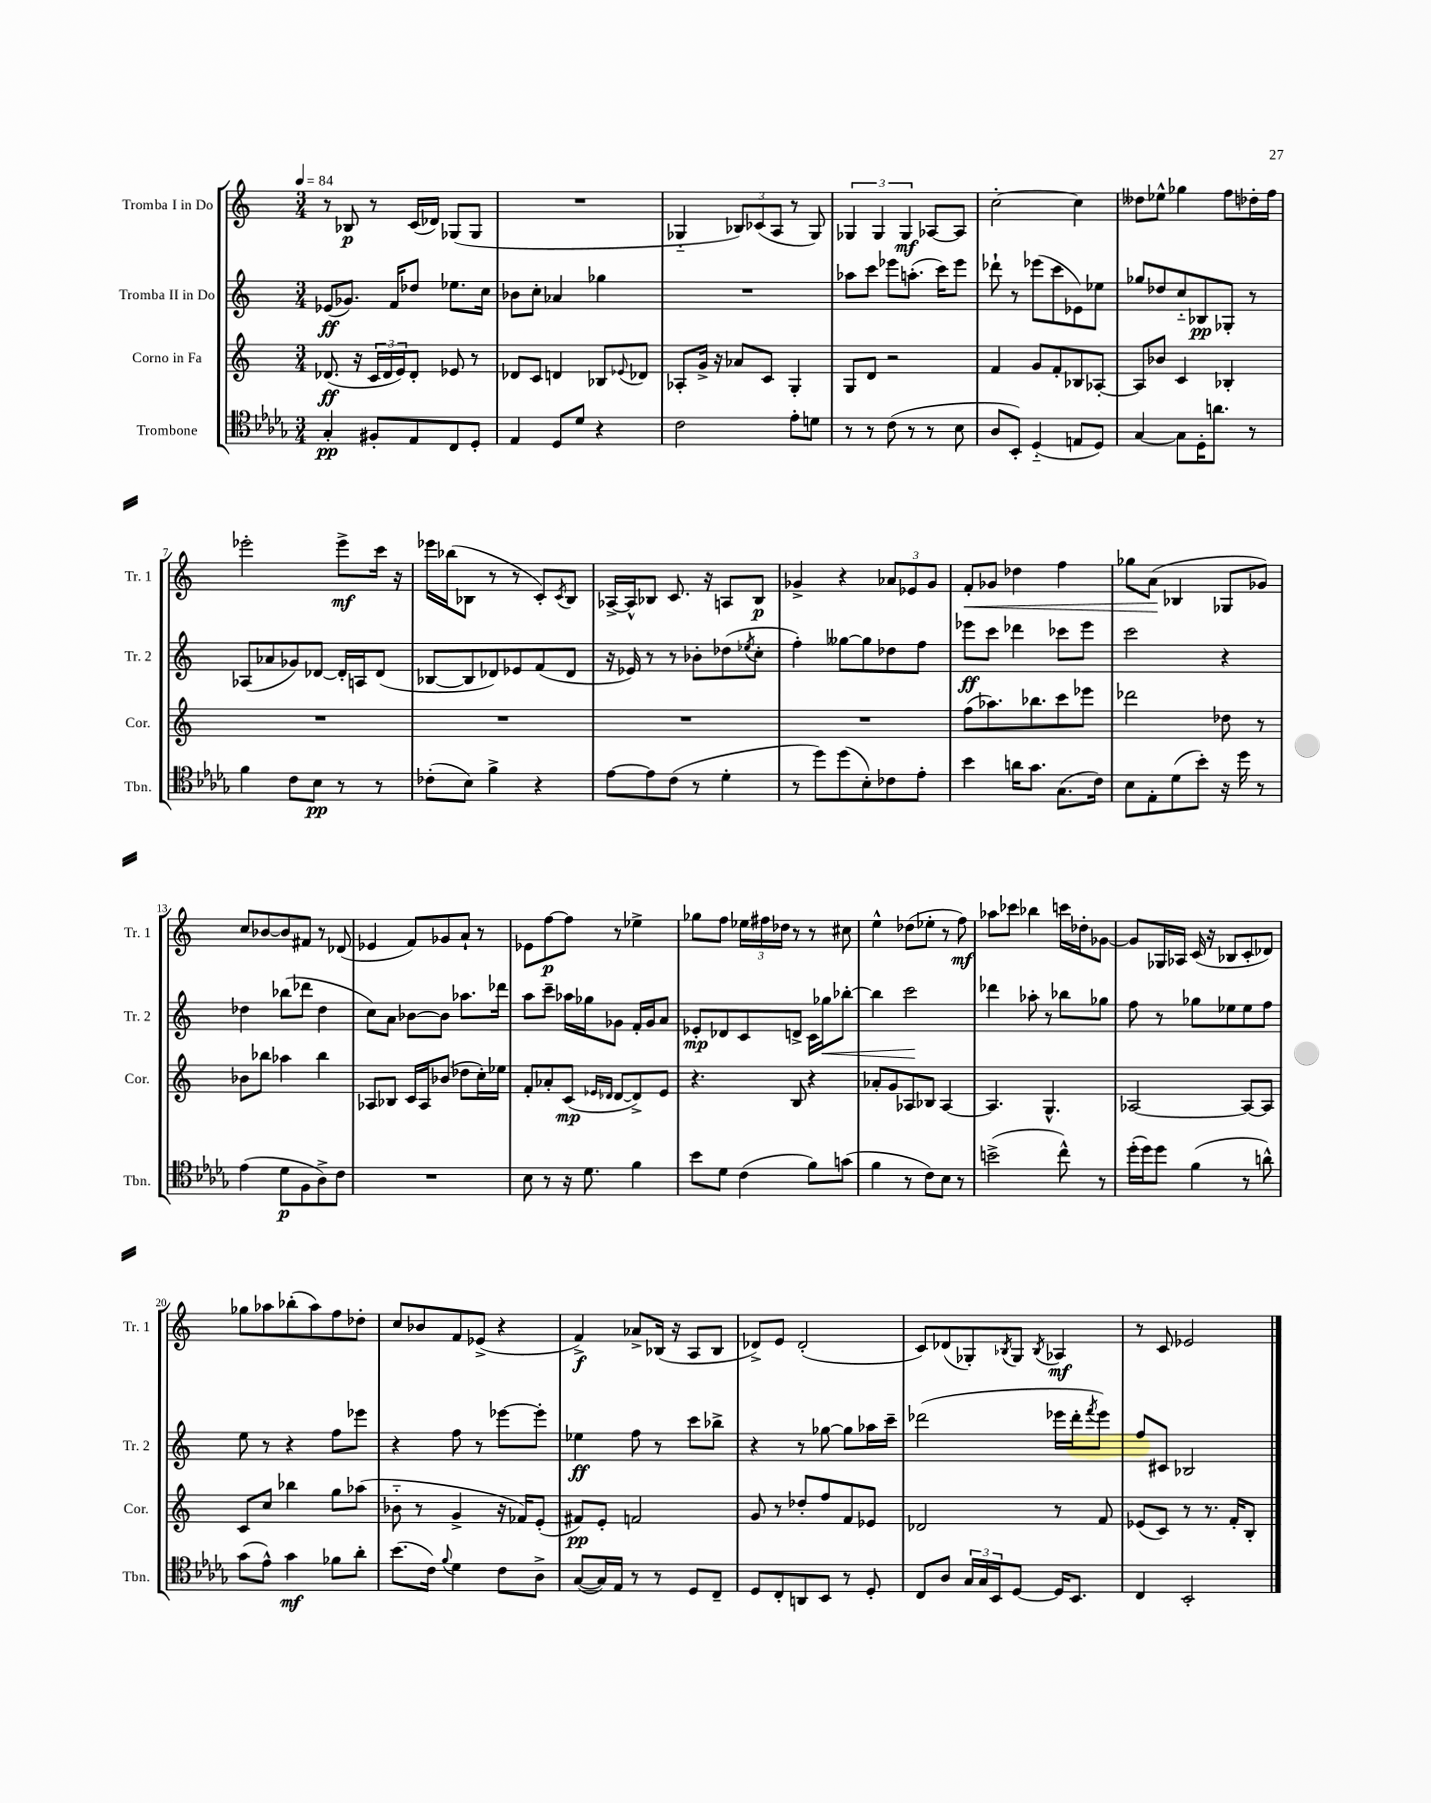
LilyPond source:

<<
\new StaffGroup <<
\new Staff = "s0" \with { instrumentName = "Tromba I in Do" shortInstrumentName = "Tr. 1" } {
    \clef treble \key c \major \numericTimeSignature \time 3/4 \tempo 4 = 84
    r8 bes8\p r8 c'16( des'16) ges8( ges8 |
    R2. |
    ges4-_ \tuplet 3/2 { bes8) ces'8( a8 } r8 ges8) |
    \tuplet 3/2 { ges4 ges4 ges4\mf } aes8~ aes8 |
    c''2~-. c''4 |
    deses''8 ees''8-^ ges''4 f''8 des''16-. f''16 |
    ees'''2-. ees'''8->\mf c'''16 r16 |
    ees'''16 bes''16( bes8 r8 r8 c'8-.) \acciaccatura { c'8 } bes8 |
    aes16~-> aes16-^ bes8 c'8. r16 a8 bes8\p |
    ges'4-> r4 \tuplet 3/2 { aes'8 ees'8 ges'8 } |
    f'8-.\< ges'8 des''4 f''4 |
    ges''8 a'8\!( bes4 ges8 ges'8) |
    c''8 bes'8~ bes'8 fis'8 r8 des'8( |
    ees'4 f'8) ges'8 a'8-! r8 |
    ees'8 f''8~\p f''8 r8 ees''4-> |
    ges''8 f''8 \tuplet 3/2 { ees''16 fis''16 des''16 } r8 r8 cis''8 |
    e''4-^ des''8( ees''8-. r8 f''8\mf) |
    aes''8 ces'''8 bes''4 c'''16 des''16-. ges'8~ |
    ges'8 ges16 aes16 c'16( r16 bes8 c'8-. des'8) |
    ges''8 aes''8 bes''8-.( aes''8) f''8 des''8-. |
    c''8 bes'8 f'8 ees'8->( r4 |
    f'4->\f) aes'8-> bes16( r16 a8 bes8 |
    des'8->) e'8 des'2-.( |
    c'8) des'8( ges8-.) \acciaccatura { bes8 } ges8 \acciaccatura { bes8 } aes4\mf |
    r8 c'8 ees'2 \bar "|." |
}
\new Staff = "s1" \with { instrumentName = "Tromba II in Do" shortInstrumentName = "Tr. 2" } {
    \clef treble \key c \major \numericTimeSignature \time 3/4
    ees'8\ff( ges'8.) f'16 des''8 ees''8. c''16 |
    bes'8 c''8-. aes'4 ges''4 |
    R2. |
    aes''8 c'''8 ees'''8 a''8.-.( c'''16) ees'''8 |
    des'''8-! r8 ees'''8( c'''8 ees'8) ees''8 |
    ges''8 des''8 c''8-_ bes8\pp ges8-. r8 |
    aes8( aes'8 ges'8) des'8~ des'16-. a16 des'8( |
    bes8~ bes8 des'8) ees'8 f'8( des'8 |
    r16 ees'16) r8 r8 bes'8-. des''8( \acciaccatura { ees''8 } c''8-. |
    f''4-.) geses''8~ geses''8 des''8 f''8 |
    ees'''8\ff c'''8 des'''4 ces'''8 ees'''8 |
    c'''2 r4 |
    des''4 bes''8( des'''8 des''4 |
    c''8) a'8 bes'8~ bes'8 aes''8. des'''16 |
    a''8 c'''8-- aes''16 ges''16 ges'8 f'16-. ges'16 a'8 |
    ees'8-.\mp des'8 c'8 d'8-> c'16 ges''16\< bes''8~-. |
    bes''4 c'''2\! |
    des'''4 aes''8-. r8 bes''8 ges''8 |
    f''8 r8 ges''8 ees''8 ees''8 f''8 |
    e''8 r8 r4 f''8 ees'''8 |
    r4 f''8 r8 ees'''8~ ees'''8-. |
    ees''4\ff f''8 r8 c'''8 bes''8-> |
    r4 r8 ges''8~ ges''8 aes''16 c'''16-- |
    des'''2( ees'''16 des'''16-. \acciaccatura { f'''8 } ees'''8) |
    f''8 cis'8 bes2 \bar "|." |
}
\new Staff = "s2" \with { instrumentName = "Corno in Fa" shortInstrumentName = "Cor." } {
    \clef treble \key c \major \numericTimeSignature \time 3/4
    des'8.\ff( r16 \tuplet 3/2 { c'16 des'16 e'16) } des'8-. ees'8 r8 |
    des'8 c'8 d'4 bes8 \appoggiatura { ees'8 } des'8 |
    aes8-. g'16-> r16 aes'8 c'8 g4-. |
    g8 d'8 r2 |
    f'4 g'8 f'8-. bes8 aes8~-. |
    aes8 bes'8 c'4 bes4-. |
    R2. |
    R2. |
    R2. |
    R2. |
    f''8( aes''8.) bes''8. c'''8 ees'''8 |
    des'''2 des''8 r8 |
    bes'8 bes''8 aes''4 bes''4 |
    aes8 bes8 c'16 aes16 bes'8( des''8 c''16-.) ees''16 |
    f'8-. aes'8-. c'8\mp( \grace { ees'16 des'16 } des'8~ des'8->) ees'8 |
    r4. b8 r4 |
    aes'8-. g'8 aes8 bes8 aes4~ |
    aes4. g4.-^ |
    aes2~ aes8~ aes8 |
    c'8 c''8 bes''4 g''8 aes''8( |
    bes'8-_ r8 g'4-> r16 fes'16) e'8-.( |
    fis'8\pp) e'8-. f'2 |
    g'8 r8 des''8-. f''8 f'8 ees'8 |
    des'2 r8 f'8 |
    ees'8( c'8) r8 r8. f'16-. b8-. \bar "|." |
}
\new Staff = "s3" \with { instrumentName = "Trombone" shortInstrumentName = "Tbn." } {
    \clef tenor \key des \major \numericTimeSignature \time 3/4
    ges4-.\pp fis8-. ees8 c8 des8-. |
    ees4 des8 des'8 r4 |
    c'2 ees'8-. d'8 |
    r8 r8 c'8( r8 r8 bes8 |
    aes8 bes,8-.) des4-_( e8 des8) |
    ges4~ ges8 des16-. a'8. r8 |
    f'4 c'8 bes8\pp r8 r8 |
    ces'8-.( bes8) f'4-> r4 |
    ees'8~ ees'8 c'8( r8 des'4-. |
    r8 des''8) des''8( bes8-.) ces'8 ees'8-. |
    bes'4 a'16 ges'8. ges8.( c'16) |
    bes8 ees8-. des'8( bes'8-.) r16 des''16 r8 |
    ees'4( des'8\p f8 aes8->) c'8 |
    R2. |
    bes8 r8 r16 des'8. f'4 |
    bes'8 des'8 c'4( f'8) g'8( |
    f'4 r8 c'8) bes8 r8 |
    b'2->( c''8-^) r8 |
    des''16-.( des''16) des''8 f'4( r8 a'8-^) |
    ges'8( ees'8-^) ges'4\mf fes'8 aes'8-. |
    bes'8.( c'16) \appoggiatura { f'8 } des'4 c'8 aes8-> |
    ges8~( ges16) ees16 r8 r8 des8 c8-- |
    des8 c8-. a,8 bes,8 r8 des8-. |
    c8 aes8 \tuplet 3/2 { ges16 ges16 bes,16 } des8~ des16 bes,8. |
    c4 bes,2-. \bar "|." |
}
>>
>>
